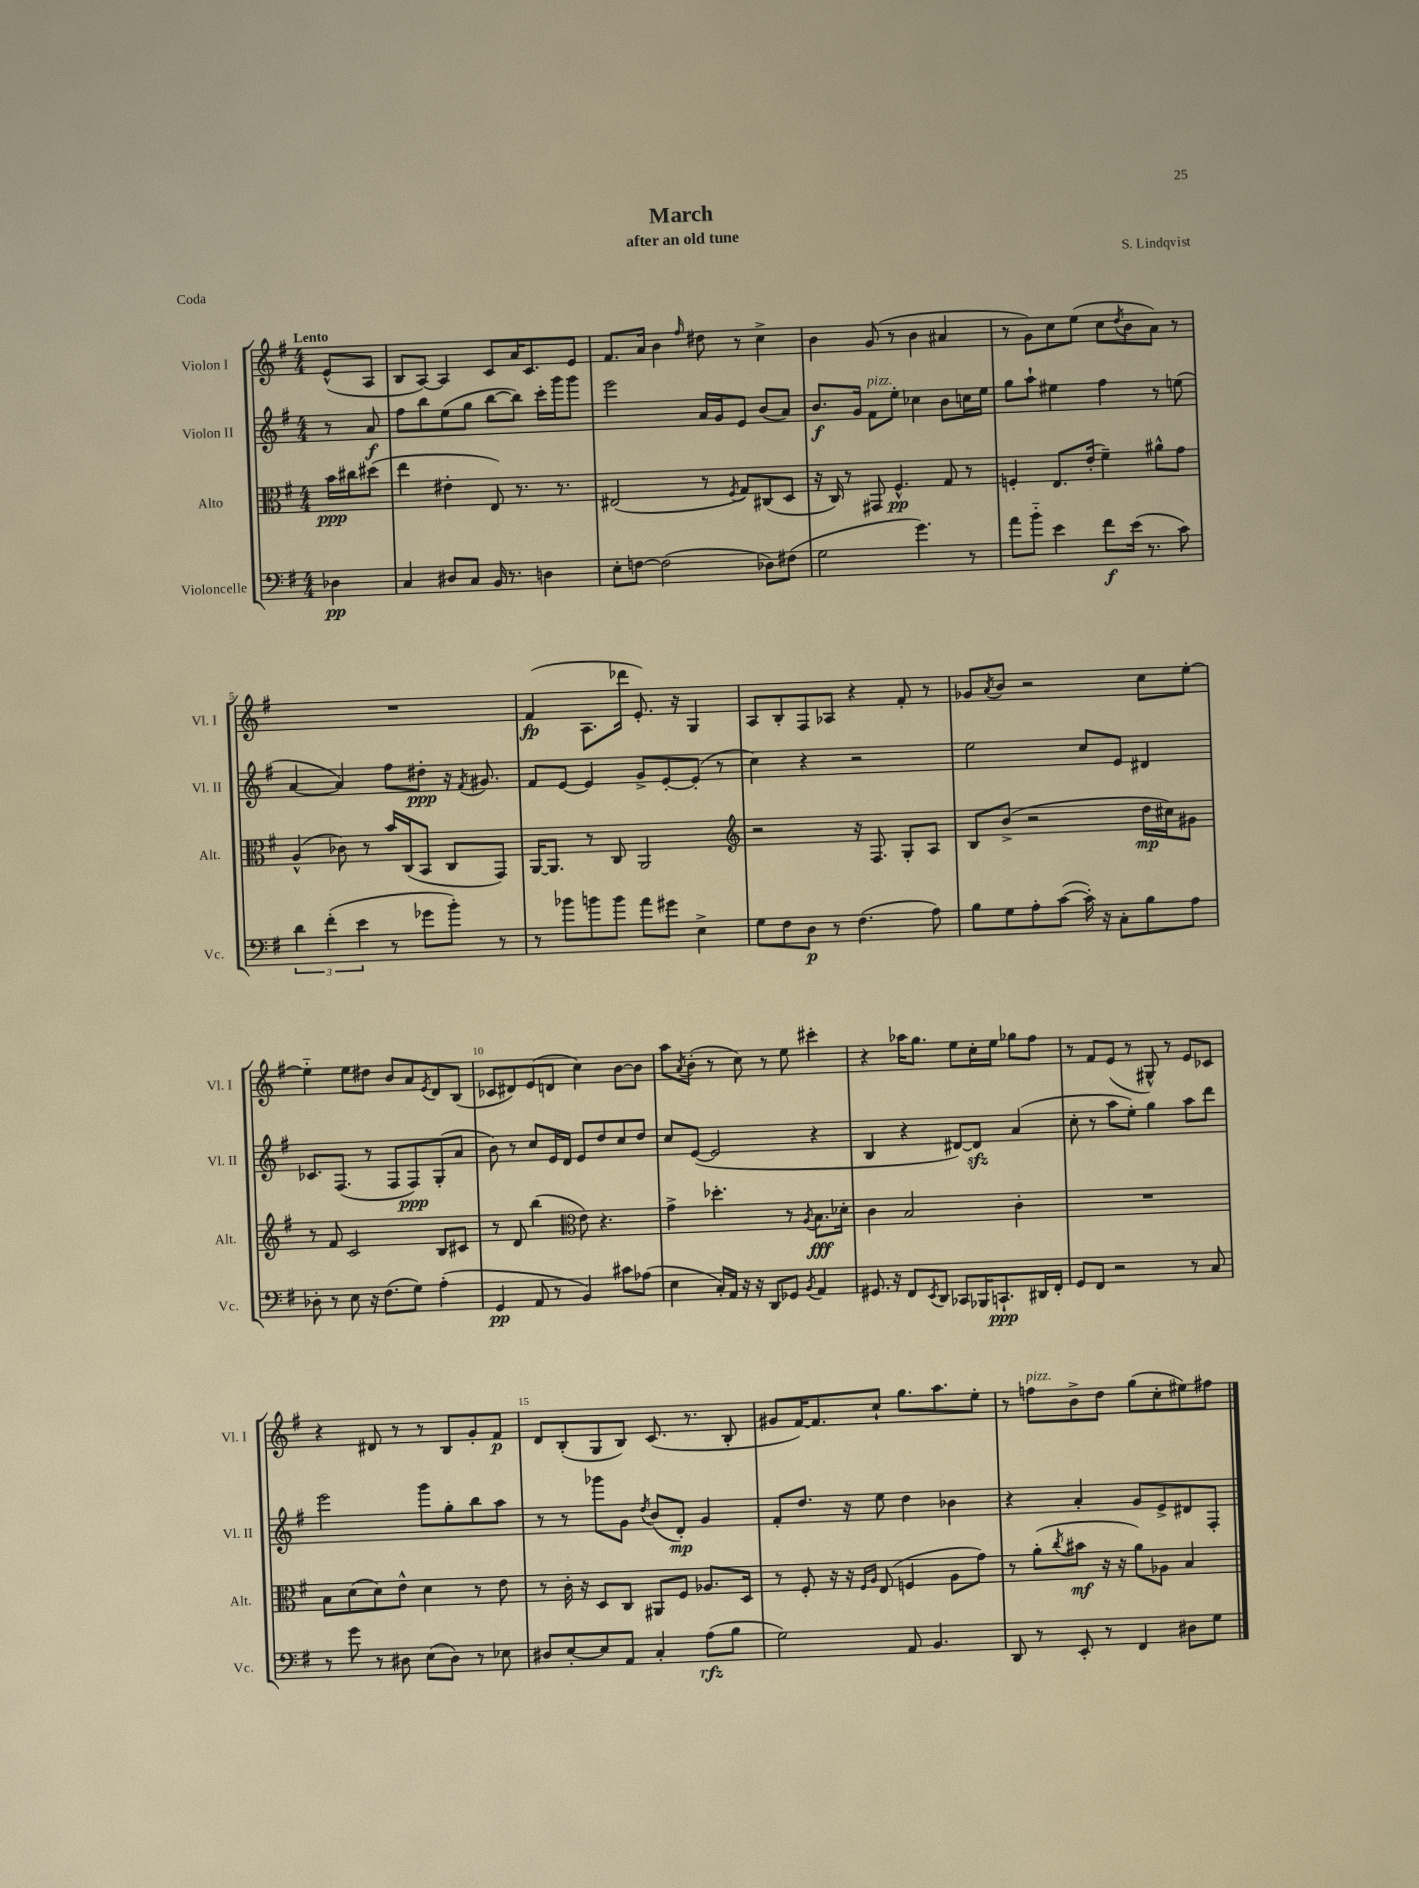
\header { title = "March" composer = "S. Lindqvist" subtitle = "after an old tune" piece = "Coda" }
<<
\new StaffGroup <<
\new Staff = "s0" \with { instrumentName = "Violon I" shortInstrumentName = "Vl. I" } {
    \clef treble \key g \major \numericTimeSignature \time 4/4 \partial 4 \tempo "Lento"
    e'8-^( a8 |
    b8 a8~) a4 c'8 a'16 c'8. e'8 |
    fis'8. a'16 b'4 \grace { fis''16 } dis''8 r8 c''4-> |
    b'4 g'8( r8 b'4 ais'4 |
    r8 g'8) c''8 e''8( c''8 \acciaccatura { d''8 } b'8 a'8) r8 |
    R1 |
    fis'4\fp( a8. des'''16 e'8.-.) r16 g4 |
    a8 b8-. fis8 aes8 r4 fis'8-. r8 |
    ges'8 \acciaccatura { a'8 } b'8 r2 c''8 e''8~-. |
    e''4-_ e''8 dis''8 b'8 a'8 \acciaccatura { e'8 } d'8 b8( |
    ces'8 dis'8) e'8( d'8 c''4) b'8~ b'8 |
    a''8 \acciaccatura { a'8 } b'8-.( r8 c''8) r8 e''8 cis'''4-. |
    r4 aes''16 g''8. e''8 c''16-. e''16 ges''8 fis''8 |
    r8 fis'8 e'8( r8 gis8-^) r8 e'8 ces'8 |
    r4 dis'8 r8 r8 b8 g'8-. fis'8\p |
    d'8 b8-.( g8 b8) c'8.( r8. b8-. |
    gis'8 fis'16~) fis'8. c''8-! g''8. a''8. e''8-. |
    r8 f''8^\markup { \italic "pizz." } b'8-> d''8 g''8( c''8-. eis''8) fis''8 \bar "|." |
}
\new Staff = "s1" \with { instrumentName = "Violon II" shortInstrumentName = "Vl. II" } {
    \clef treble \key g \major \numericTimeSignature \time 4/4 \partial 4
    r8 a'8\f |
    fis''8 b''8 e''8( g''8 b''8~ b''8) c'''16-. g'''16 g'''8 |
    e'''2 a'16 g'16 e'8 b'8( a'8) |
    b'8.\f g'16 fis'8^\markup { \italic "pizz." } e''8-. ces''4 b'8 c''16 e''16 |
    g''8 a''8-! eis''4 fis''4 r8 e''8( |
    a'4~ a'4) fis''8 dis''8-.\ppp r16 \acciaccatura { fis'8 } gis'8. |
    fis'8 e'8~ e'4 g'8-> e'8~-. e'8-.( r8 |
    c''4) r4 r2 |
    e''2 c''8 e'8 dis'4 |
    ces'8. fis8.( r8 fis8 fis8\ppp) g8-.( a'8 |
    b'8) r8 c''8 e'16 d'16 e'8 d''8 c''8 d''8 |
    c''8 e'8~( e'2 r4 |
    b4 r4 dis'8~) dis'8\sfz a'4( |
    c''8-. r8 a''8 e''8-.) g''4 a''8 d'''8 |
    e'''2 g'''8 g''8-. b''8 a''8 |
    r8 r8 ges'''8 g'8 \acciaccatura { d''8 } b'8( d'8-.\mp) g'4 |
    fis'8-. d''8. r16 e''8 d''4 bes'4 |
    r4 a'4-. g'8 e'8-> dis'8 fis8-. \bar "|." |
}
\new Staff = "s2" \with { instrumentName = "Alto" shortInstrumentName = "Alt." } {
    \clef alto \key g \major \numericTimeSignature \time 4/4 \partial 4
    b'16\ppp cis''16 dis''8( |
    e''4 eis'4-. e8) r8. r8. |
    eis2( r8 \acciaccatura { fis8 } g8) cis8( d8 |
    r16 c16) r8 gis,8 fis4.-^\pp g8 r8 |
    f4-. e8. e'16-.( fis'4--) ais'8-^ g'8 |
    a4-^( ces'8) r8 b'16 c16( b,8 c8 g,8) |
    a,16~ a,8. r8 c8 a,2 |
    \clef treble r2 r16 fis8. g8-. a8 |
    b8 b'8->( r2 d''16\mp cis''16) gis'8 |
    r8 fis'8 c'2 b8 cis'8 |
    r8 d'8 b''4( \clef alto e'8) r4. |
    g'4-> des''4.-. r8 \acciaccatura { a8 } b8.\fff des'16-. |
    c'4 b2 c'4-. |
    R1 |
    b8 d'8( d'8) e'8-^ d'4 r8 e'8 |
    r8 c'16-. r16 d8 c8 ais,8 fis8 aes8. d16 |
    r8 fis8-. r16 r16 \grace { fis16 a16 } e8( f4 a8 g'8) |
    r8 a'8-.( \acciaccatura { c''8 } bis'8\mf r16 r16 a'8) aes8 b4 \bar "|." |
}
\new Staff = "s3" \with { instrumentName = "Violoncelle" shortInstrumentName = "Vc." } {
    \clef bass \key g \major \numericTimeSignature \time 4/4 \partial 4
    des4\pp |
    c4 dis8 c8 b,16 r8. d4 |
    e8-. f8~ f2( des8) fis8( |
    g2 g'4.) r8 |
    a'8 b'8-_ e'4 fis'8\f e'16( r8. c'8) |
    \tuplet 3/2 { d'4 fis'4-.( e'4 } r8 ges'8 b'8-.) r8 |
    r8 bes'8 b'8 b'8 a'8 gis'8 e4-> |
    g8 fis8 d8\p r8 fis4.( a8) |
    b8 g8 a8-. c'8~( c'16-.) r16 c8-. b8 a8 |
    des8-. r8 e8 r16 fis8.( g8) a4-.( |
    g,4\pp a,8 r8 b,4) cis'8 aes8( |
    e4 c16-.) a,16 r16 r16 d,8 ges,8 \acciaccatura { b,8 } a,4 |
    gis,8. r16 fis,8 \acciaccatura { e,8 } d,8 ces,8 bes,,16 c,8.-!\ppp dis,16 fis,16-. |
    g,8 fis,8 r2 r8 c8 |
    r8 g'8 r8 dis8 e8( dis8) r8 ees8 |
    dis8 e8~-. e8 a,8 c4-. a8\rfz( b8 |
    g2) a,8 b,4. |
    d,8 r8 e,8-. r8 fis,4 dis8 g8 \bar "|." |
}
>>
>>
\layout { \context { \Score \override BarNumber.break-visibility = ##(#f #t #t) barNumberVisibility = #(every-nth-bar-number-visible 5) } }
